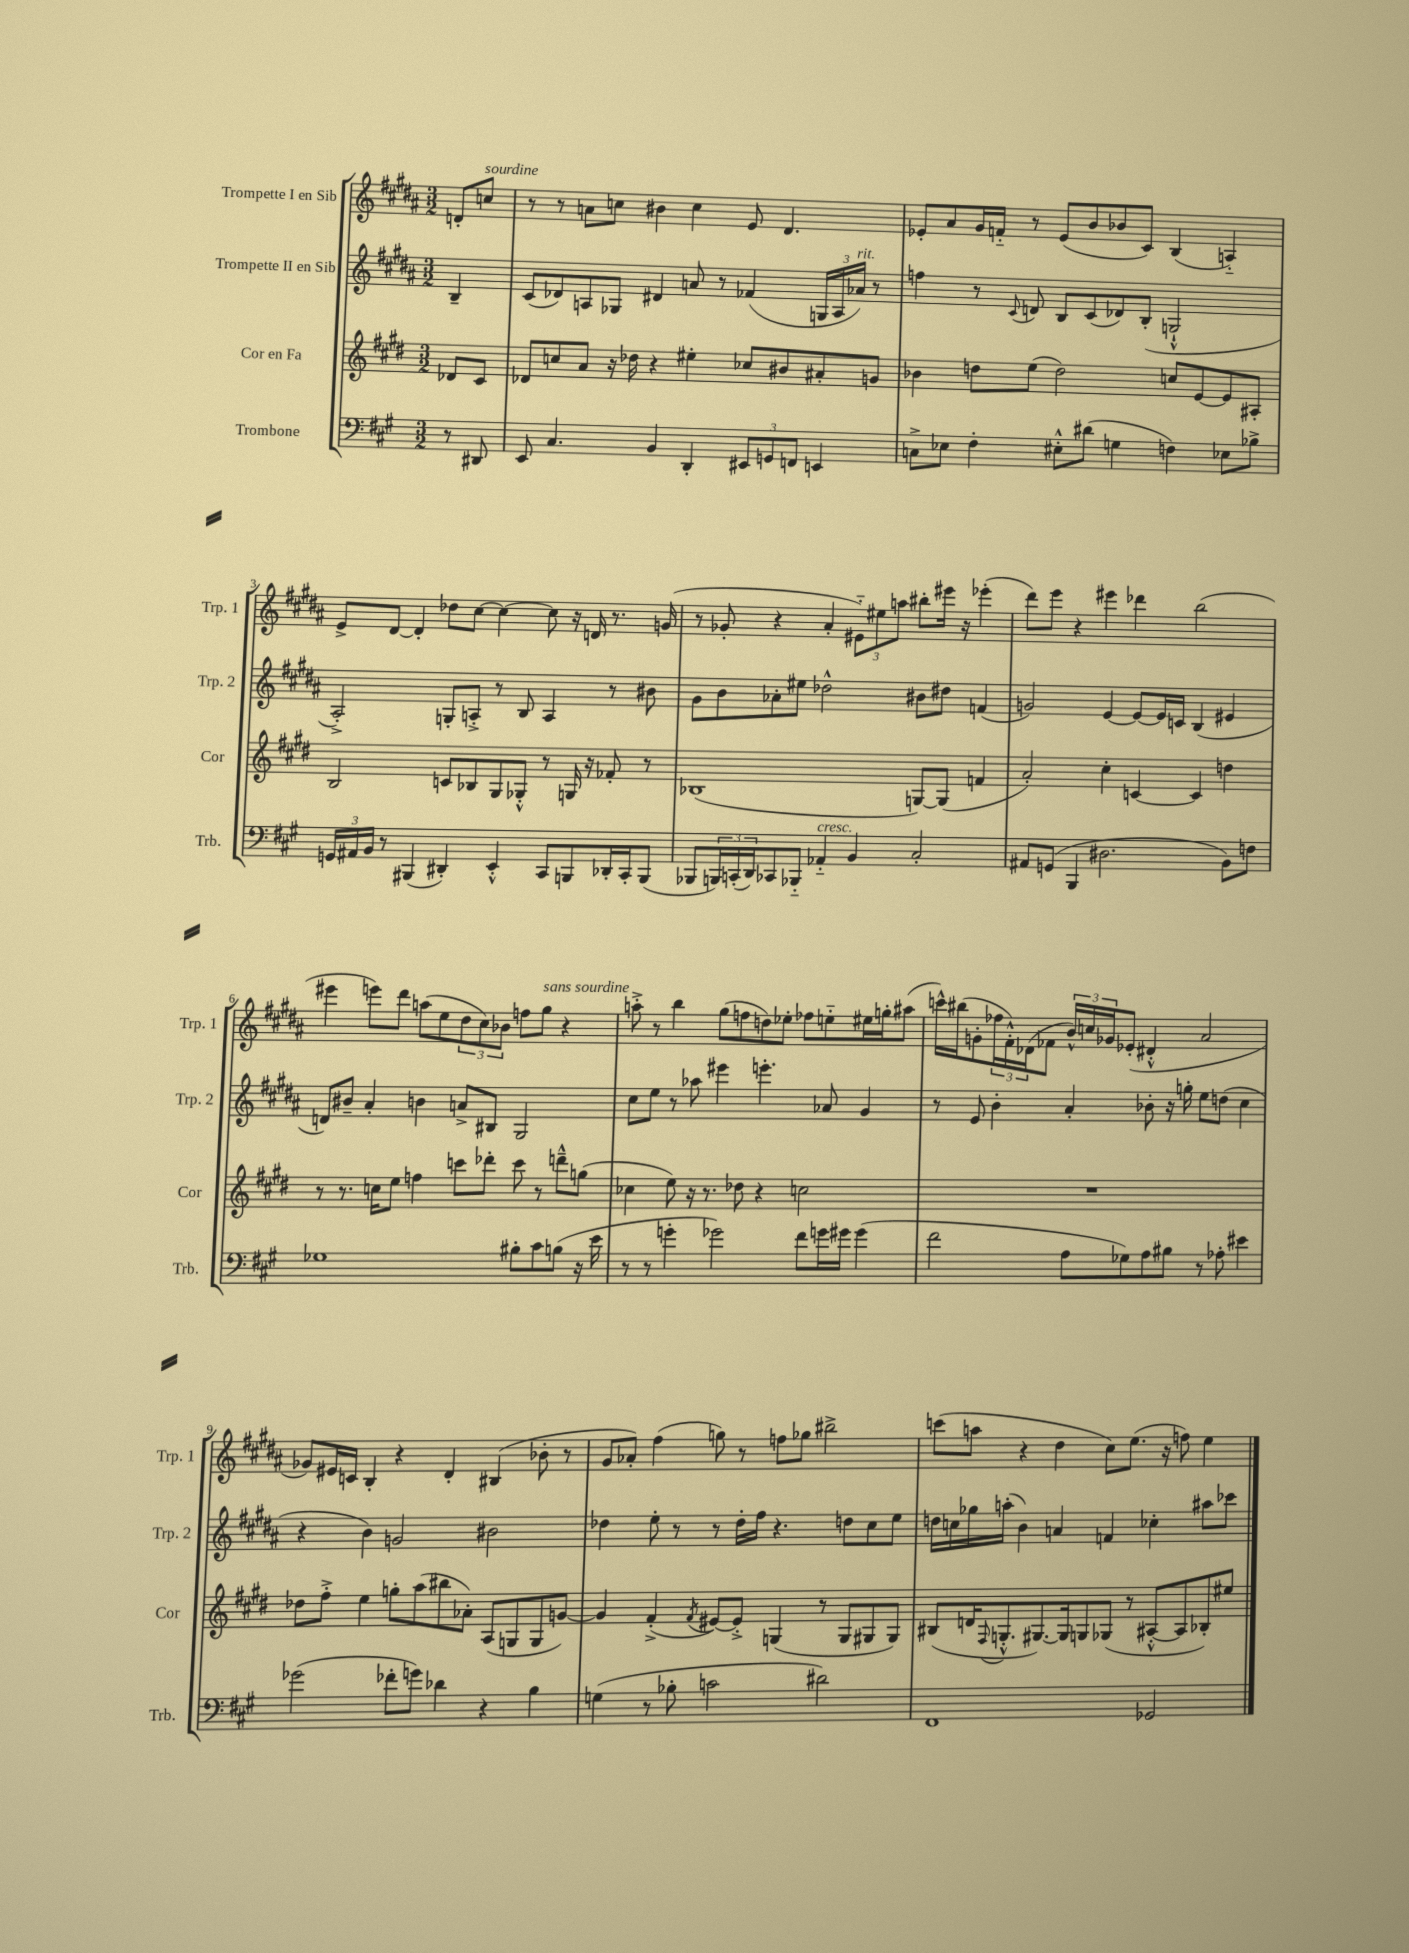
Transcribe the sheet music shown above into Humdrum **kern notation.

**kern	**kern	**kern	**kern
*part4	*part3	*part2	*part1
*staff4	*staff3	*staff2	*staff1
*I"Trombone	*I"Cor en Fa	*I"Trompette II en Sib	*I"Trompette I en Sib
*I'Trb.	*I'Cor	*I'Trp. 2	*I'Trp. 1
*clefF4	*clefG2	*clefG2	*clefG2
*k[f#c#g#]	*k[f#c#g#d#]	*k[f#c#g#d#a#]	*k[f#c#g#d#a#]
*M3/2	*M3/2	*M3/2	*M3/2
=	=	=	=
8r	8d-X/L	4B~/	8dn'/L
!	!	!	!LO:TX:a:i:t=sourdine
8DD#X/	8c#/J	.	8ccn/J
=1	=1	=1	=1
8EE/	8d-X/L	(8c#/L	8r
4.C#/	8ccn/	8d-X/)	8r
.	8a/J	8An/	8an\L
.	16r	8G-X/J	8ccn\J
.	16dd-X\	.	.
4BB/	4r	4d#X/	4b#X\
4DD'/	4ee#X'\	8an/	4cc\
.	.	8r	.
12EE#X/L	8cc-X/L	(4f-X/	8e/
12GGn/	.	.	.
.	8b#X/	.	4.d#/
12FFn/J	.	.	.
4EEn/	8a#X'/	24Gn/LL	.
.	.	24A/	.
!	!	!LO:TX:a:i:t=rit.	!
.	.	24a-X/JJ)	.
.	8gn/J	8r	.
=2	=2	=2	=2
8Cn^\L	4b-X\	4ffn\	8e-X'/L
8E-X\J	.	.	8a#/
4F#'\	8ddn\L	8r	16g#/L
.	.	.	16fn/JJ
.	.	8qqc#/	.
.	(8ee\J	8dn/	8r
8E#X'^^\L	2dd\)	8B/L	(8e-/L
(8d#X\J	.	(8c#/	8b/
4Gn\	.	8d-X/)	8b-X/
.	.	(8B'/J	8c#/J)
4Fn\)	8ccn/L	2Gn`^^/	(4B/
.	[8e/	.	.
8E-X\L	8e/]	.	4An/)
8B-X^\J	8A#X'/J	.	.
!!LO:LB:g=z
=3	=3	=3	=3
24GGn/LL	2B/	2A#'^/)	8e^/L
24AA#X/	.	.	.
24BB/JJ	.	.	.
8r	.	.	[8d#/J
(4BBB#X/	.	.	4d#'/]
4DD#X'/)	8cn/L	8Gn'/L	8dd-X\L
.	8B-X/	8An'^/J	[8cc#\J
4EE'^^/	8G#/	8r	4cc#\_
.	8G-X'^^/J	8B/	.
8CC#/L	8r	4A/	8cc#\]
8BBBn/	16Gn/	.	16r
.	16r	.	16dn/
16DD-X'/L	8f-X'/	8r	8.r
16CC#'/J	.	.	.
(8BBB/J	8r	8b#X\	.
.	.	.	(16gn/
=4	=4	=4	=4
8BBB-X/L	(1B-X	8g#\L	8r
24BBBn/L)	.	8b\	8g-X'/
(24CCn'/	.	.	.
24DD/J)	.	.	.
8CC-X/	.	8a-X'\	4r
8BBB-X/J	.	8ee#X\J	.
!LO:TX:a:i:t=cresc.	!	!	!
4AA-X/	.	2dd-X^^\	4a#'/
4BB/	.	.	12e#X\L)
.	.	.	12ee#X\
.	.	.	12aan\J
2C#'/	[8Gn/L)	8b#X\L	8bb#X'\L
.	(8G/J]	8dd#X\J	16eee#X\Jk
.	.	.	16r
.	4fn/	(4fn/	(4eee-X'\
=5	=5	=5	=5
8AA#X/L	2a'/)	2gn/)	8ddd#\L)
(8GGn/J	.	.	8eee\J
4BBB/	.	.	4r
2.D#X\	4cc#'\	[4e/	4eee#X\
.	[4cn/	8e/L_	4ddd-X\
.	.	16e/L]	.
.	.	16cn/JJ	.
.	4c/]	(4B/	(2bb\
8BB\L)	4ddn\	4e#X/	.
8Fn\J	.	.	.
!!LO:LB:g=z
=6	=6	=6	=6
1G-X	8r	8dn/L)	4eee#X\
.	8.r	8b#X~/J	.
.	.	4a#'/	8eeen\L)
.	16ccn\KL	.	.
.	8ee\J	.	8ddd#\J
.	4ffn\	4bn\	(8aan\L
.	.	.	8ee\
.	8cccn\L	8an^/L	12dd#\
.	.	.	12cc#\)
.	8ddd-X'\J	8B#X/J	.
.	.	.	12b-X\J
8B#X'\L	8ccc\	2G#/	8ffn\L
!	!	!	!LO:TX:a:i:t=sans sourdine
8c#\	8r	.	8gg#\J
(8Bn\J	8dddn~^^\L	.	4r
16r	(8ggn\J	.	.
16e\	.	.	.
=7	=7	=7	=7
8r	4cc-X\	8cc#\L	8aan'^\
8r	.	8ee\J	8r
4gn'\	8ee\)	8r	4bb\
.	16r	8aa-X\	.
.	8.r	.	.
2g-X\)	.	4eee#X\	(8gg#\L
.	8dd-X\	.	8ffn\
.	4r	4.eeen'\	8ddn\)
.	.	.	8ee-X'\J
8f#\L	2ccn\	.	8ff-X\L
16gn\L	.	8a-X/	8een\
16g#X\JJ	.	.	.
(4g#\	.	4g#/	16ee#X\L
.	.	.	16ggn'\J
.	.	.	(8aa#X\J
=8	=8	=8	=8
2f#\	1.r	8r	16cccn^^\LL)
.	.	.	(16bb#X\J
.	.	8e/	8gn'\
.	.	4b'\	24ff-X\L
.	.	.	24f#'^^\)
.	.	.	(24d-X\J
.	.	.	8f-X\J
8A\L	.	4a#'/	24b^^/LL)
.	.	.	24ccn/
.	.	.	24g-X/J
8G-X\)	.	.	(8e-X'/J
8A\	.	8b-X'\	4d#X'^^/
8B#X\J	.	16r	.
.	.	16ggn'\	.
8r	.	8ee\L	2a#/
8A-X'\	.	(8ddn\J	.
4e#X\	.	4cc#\	.
!!LO:LB:g=z
=9	=9	=9	=9
(2g-X\	8dd-X\L	4r	8g-X/L)
.	8ff#'^\J	.	16e#X/L
.	.	.	16cn/JJ
.	4ee\	4b\)	4B'/
8f-X'\L	8ggn'\L	2gn/	4r
8gn\J)	(8aa\	.	.
4d-X\	8bb#X\	.	4d#'/
.	8a-X'\J)	.	.
4r	(8A/L	2b#X\	(4B#X/
.	8Gn/	.	.
4B\	8G/	.	8b-X'\
.	[8gn/J)	.	8r
=10	=10	=10	=10
(4Gn\	4g/]	4dd-X\	8g#/L
.	.	.	8a-X'/J)
8r	(4f#'^/	8ee'\	(4ff#\
8B-X'\	.	8r	.
.	8qf#/	.	.
2cn\	[8e#X/L)	8r	8ggn\)
.	8e#'^/J]	16dd-'\LL	8r
.	.	16ff#\JJ	.
.	(4Gn/	4.r	8ffn\L
.	.	.	8gg-X\J
2d#X\)	8r	.	2bb#X^\
.	8G/L	8ddn\L	.
.	8G#X/	8cc#\	.
.	8G#/J)	8ee\J	.
=11	=11	=11	=11
1FF#	(8B#X/L	16ddn\LL	(8cccn\L
.	.	16ccn\	.
.	16dn/K	16gg-X\	8aan\J
.	8qqF#/	.	.
.	8.Gn'^^/	(16aan'\JJ	.
.	.	4b\)	4r
.	[8.G#X/)	.	.
.	.	4an/	4dd#\
.	16G#/k]	.	.
.	8Gn/	.	.
.	(8G-X/J	4fn/	8cc#\L)
.	8r	.	(8.ee\J
2GG-X/	[8A#X'^^/L	4cc-X'\	.
.	.	.	16r
.	8A#/]	.	8ffn\)
.	8B-X'/)	8aa#X\L	4ee\
.	8ee#X/J	8ccc-X\J	.
==	==	==	==
*-	*-	*-	*-
